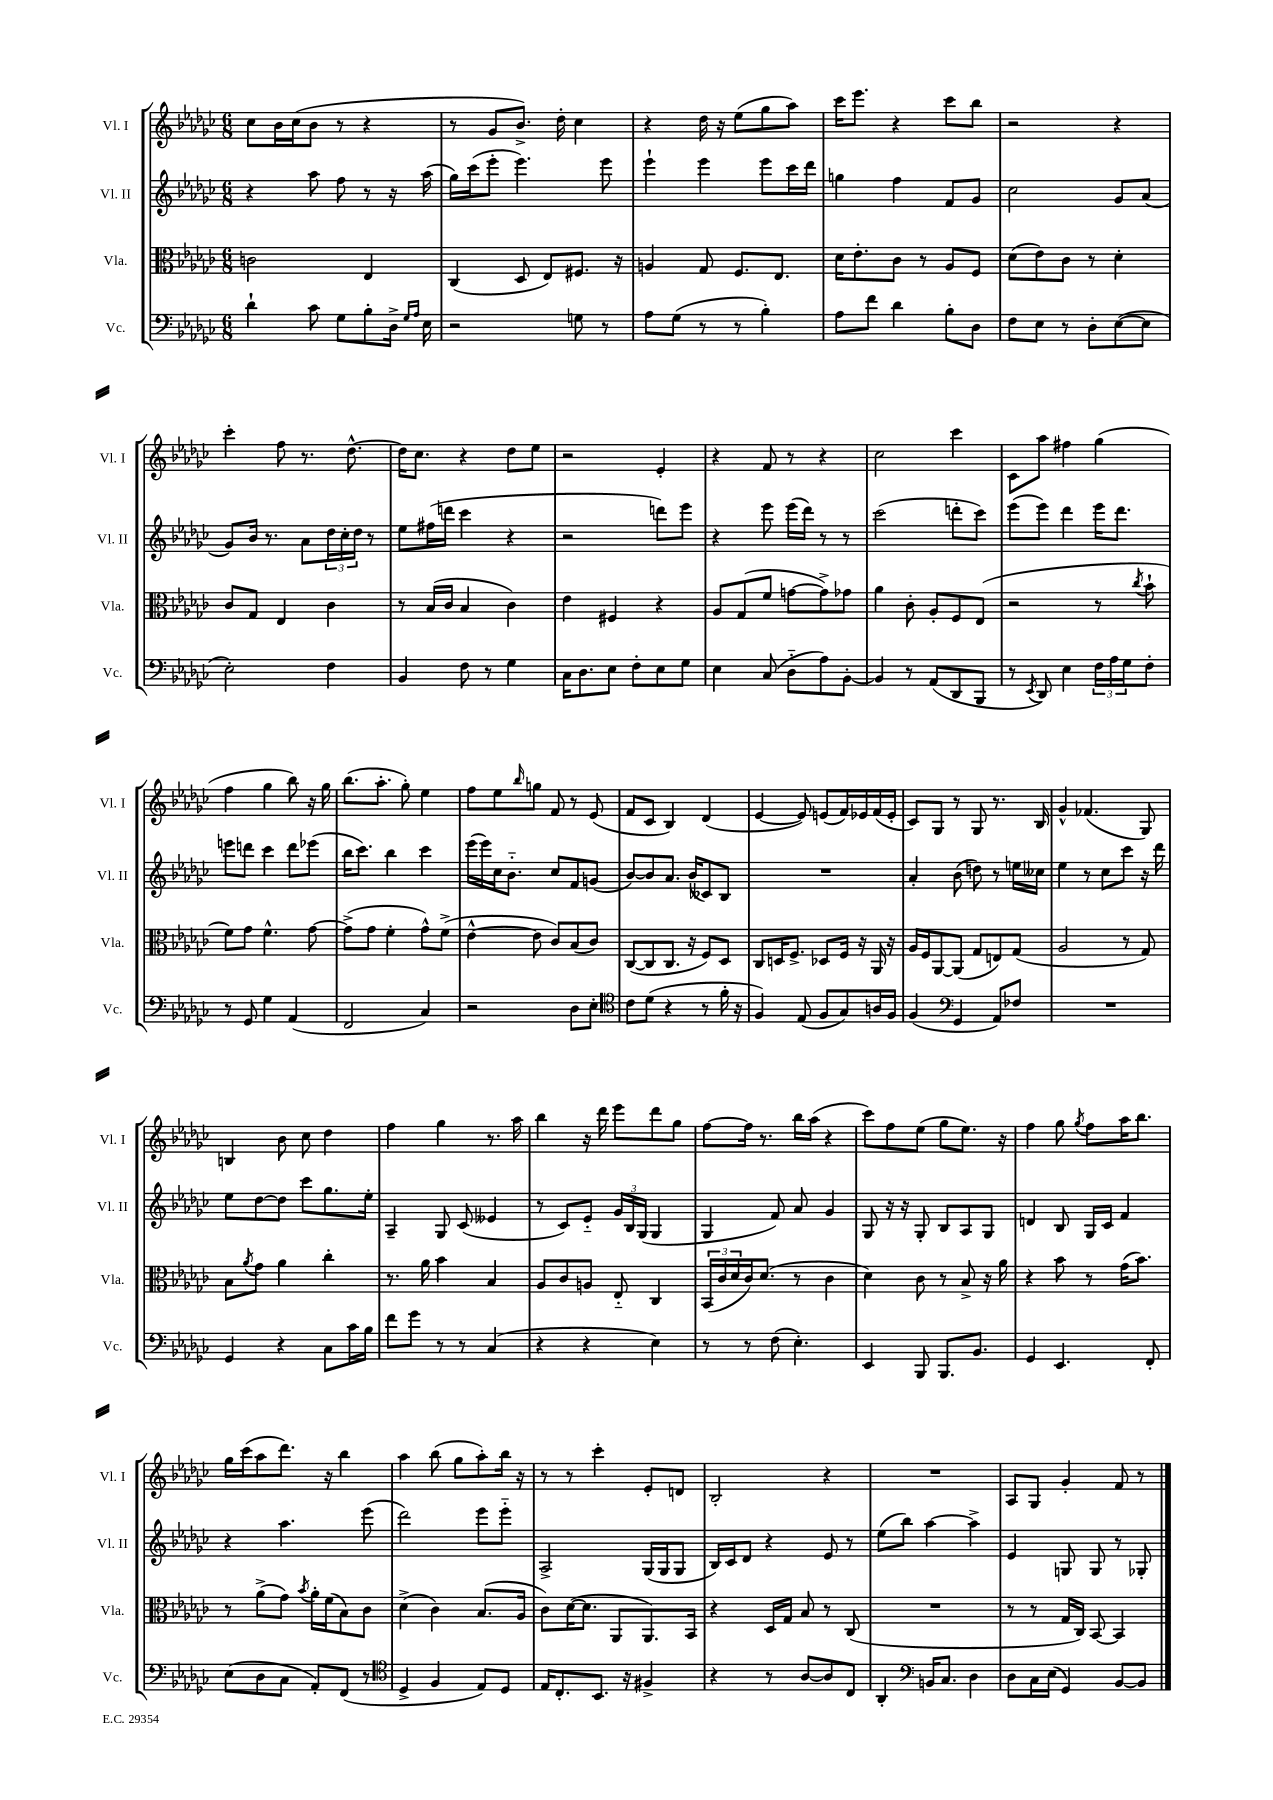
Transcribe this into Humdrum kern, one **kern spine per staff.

**kern	**kern	**kern	**kern
*staff4	*staff3	*staff2	*staff1
*clefF4	*clefC3	*clefG2	*clefG2
*k[b-e-a-d-g-c-]	*k[b-e-a-d-g-c-]	*k[b-e-a-d-g-c-]	*k[b-e-a-d-g-c-]
*M6/8	*M6/8	*M6/8	*M6/8
4d-`	2c	4r	8cc-
.	.	.	16b-
.	.	.	(16cc-
8c-	.	8aa-	8b-
8G-	.	8ff	8r
8B-'	4E-	8r	4r
16D-^	.	16r	.
16qqG-	.	.	.
16qqA-	.	.	.
16E-	.	(16aa-	.
=	=	=	=
2r	(4C-	16gg-)	8r
.	.	(16ccc-	.
.	.	8eee-'	8g-
.	8D-	4.eee-)	8.b-^)
.	8E-)	.	.
.	.	.	16dd-'
8G	8.F#	.	4cc-
8r	.	8eee-	.
.	16r	.	.
=	=	=	=
8A-	4A	4eee-`	4r
(8G-	.	.	.
8r	8G-	4eee-	16dd-
.	.	.	16r
8r	8.F	.	(8ee-
4B-')	.	8eee-	8gg-
.	8.E-	.	.
.	.	16ccc-	8aa-)
.	.	16ddd-	.
=	=	=	=
8A-	16d-	4gg	16ccc-
.	8.e-'	.	8.eee-
8f	.	.	.
4d-	8c-	4ff	4r
.	8r	.	.
8B-'	8A-	8f	8ccc-
8D-	8F	8g-	8bb-
=	=	=	=
8F	(8d-	2cc-	2r
8E-	8e-)	.	.
8r	8c-	.	.
8D-'	8r	.	.
([8E-	4d-'	8g-	4r
8E-]	.	(8a-	.
=	=	=	=
2E-')	8c-	8g-)	4ccc-'
.	8G-	16b-	.
.	.	8.r	.
.	4E-	.	8ff
.	.	8a-	8.r
4F	4c-	24dd-	.
.	.	24cc-'	.
.	.	.	[8.dd-^^
.	.	24dd-	.
.	.	8r	.
=	=	=	=
4BB-	8r	8ee-	16dd-]
.	.	.	8.cc-
.	(16B-	(16ff#	.
.	16c-	16ddd	.
8F	4B-	4ccc-	4r
8r	.	.	.
4G-	4c-)	4r	8dd-
.	.	.	8ee-
=	=	=	=
16C-	4e-	2r	2r
8.D-	.	.	.
8E-	4F#	.	.
8F'	.	.	.
8E-	4r	8ddd)	4e-'
8G-	.	8eee-	.
=	=	=	=
4E-	8A-	4r	4r
.	(8G-	.	.
(8C-	8f	8eee-	8f
8D-'~	[8g	(16eee-	8r
.	.	16ddd-)	.
8A-)	8g^])	8r	4r
[8BB-'	8g-	8r	.
=	=	=	=
4BB-]	4a-	(2ccc-	2cc-
8r	8c-'	.	.
(8AA-	8A-'	.	.
8DD-	8F	8ddd'	4ccc-
8BBB-	(8E-	8ccc-)	.
=	=	=	=
8r	2r	(8eee-	8c-
8qEE-	.	.	.
8DD-)	.	8eee-)	8aa-
4E-	.	4ddd-	4ff#
24F	8r	16eee-	(4gg-
24A-	.	.	.
.	.	8.ddd-	.
24G-	.	.	.
.	8qcc-	.	.
8F'	8b-`	.	.
=	=	=	=
8r	8f)	8eee	4ff
8GG-	8g-	8ddd	.
4G-	4.f^^	4ccc-	4gg-
(4AA-	.	8ddd	8bb-)
.	[8g-	(8eee-	16r
.	.	.	16gg-
=	=	=	=
2FF	(8g-^]	16bb-	(8.bb-
.	.	8.ccc-)	.
.	8g-	.	.
.	.	.	8.aa-'
.	4f'	4bb-	.
.	.	.	8gg-')
4C-)	8g-^^)	4ccc-	4ee-
.	(8f^	.	.
=	=	=	=
2r	[4e-^^	(16eee-	8ff
.	.	16eee-)	.
.	.	16cc-	8ee-
.	.	8.b-'~	.
.	.	.	16qqbb-
.	8e-]	.	8gg
.	8c-)	8cc-	8f
8D-	(8B-	8f	8r
8E-'	8c-)	(8g	(8e-
=	=	=	=
*clefC4	*	*	*
8c-	([8C-	[8b-)	8f
(8d-	8C-]	8b-]	8c-
4r	8.C-	8.a-	4B-)
.	16r	(16b-	.
8r	8F)	8c--)	(4d-
16f'	8D-	8B-	.
16r	.	.	.
=	=	=	=
4F)	8C-	2.r	[4e-
.	16D	.	.
.	8.F^	.	.
(8E-	.	.	8e-])
8F	8D-	.	(8e
8G-)	16F	.	16f)
.	16r	.	16e-
16A	16AA-	.	(16f
16F	16r	.	16e-'
=	=	=	=
(4F	16A-	4a-'	8c-)
.	16F	.	.
.	[8AA-	.	8G-
*clefF4	*	*	*
4GG-	(8AA-]	(8b-	8r
.	8G-	8dd)	8G-
8AA-)	8E)	8r	8.r
8F-	(8G-	16ee	.
.	.	16cc--	16B-
=	=	=	=
2.r	2A-	4ee-	4g-^^
.	.	8r	(4.f-
.	.	8cc-	.
.	8r	8ccc-	.
.	8G-)	16r	8G-)
.	.	16ddd-	.
=	=	=	=
4GG-	8B-	8ee-	4B
.	8qa-	.	.
.	8g-	[8dd-	.
4r	4a-	8dd-]	8b-
.	.	8ccc-	8cc-
8C-	4cc-'	8.gg-	4dd-
16c-	.	.	.
16B-	.	16ee-'	.
=	=	=	=
8f	8.r	4A-~	4ff
8g-	.	.	.
.	16a-	.	.
8r	4b-	8G-	4gg-
8r	.	(8c-	.
(4C-	4B-	4e--	8.r
.	.	.	16aa-
=	=	=	=
4r	8A-	8r	4bb-
.	8c-	8c-)	.
4r	8A	8e-'~	16r
.	.	.	16ddd-
.	8E-'~	24g-	8eee-
.	.	24B-	.
.	.	(24G-	.
4E-)	4C-	4G-	8ddd-
.	.	.	8gg-
=	=	=	=
8r	(24BB-	4G-	[8ff
.	24c-	.	.
.	24d-	.	.
8r	16c-)	.	16ff]
.	(8.d-	.	8.r
(8F	.	8f)	.
4.E-')	8r	8a-	16bb-
.	.	.	(16aa-
.	4c-	4g-	4r
=	=	=	=
4EE-	4d-)	8G-	8ccc-)
.	.	16r	8ff
.	.	16r	.
8BBB-	8c-	8G-'	(8ee-
8.BBB-	8r	8B-	8gg-
.	8B-^	8A-	8.ee-)
8.BB-	.	.	.
.	16r	8G-	.
.	16a-	.	16r
=	=	=	=
4GG-	4r	4d	4ff
4.EE-	8b-	8B-	8gg-
.	.	.	8qgg-
.	8r	16G-	8ff
.	.	16c-	.
.	(16g-	4f	16aa-
.	8.b-)	.	8.bb-
8FF'	.	.	.
=	=	=	=
(8E-	8r	4r	16gg-
.	.	.	(16ccc-
8D-	(8a-^	.	8aa-
8C-	8g-)	4.aa-	8.ddd-)
.	8qb-	.	.
8AA-')	16a-'	.	.
.	(16f	.	16r
(8FF	8B-)	.	4bb-
8r	8c-	(8eee-	.
=	=	=	=
*clefC4	*	*	*
4D-^	(4d-^	2ddd-)	4aa-
4F	4c-)	.	(8bb-
.	.	.	8gg-
8E-)	(8.B-	8eee-	8aa-')
8D-	.	8eee-'~	16bb-
.	16A-	.	16r
=	=	=	=
16E-	8c-)	2A-^	8r
8.C-'	.	.	.
.	([16d-	.	8r
.	8.d-]	.	.
8.BB-	.	.	4ccc-'
.	8AA-	.	.
16r	.	.	.
4F#^	8.AA-)	(16G-	8e-'
.	.	16G-	.
.	.	8G-	8d
.	16BB-	.	.
=	=	=	=
4r	4r	16B-)	2B-'
.	.	16c-	.
.	.	8d-	.
8r	16D-	4r	.
.	16G-	.	.
[8A-	8B-	.	.
8A-]	8r	8e-	4r
8C-	(8C-	8r	.
=	=	=	=
4AA-'	2.r	(8ee-	2.r
.	.	8bb-)	.
*clefF4	*	*	*
16BB	.	[4aa-	.
8.C-	.	.	.
4D-	.	4aa-^]	.
=	=	=	=
8D-	8r	4e-	8A-
16C-	8r	.	8G-
(16E-	.	.	.
4GG-)	16G-	8G	4g-'
.	16C-)	.	.
.	[8BB-	8G	.
[8BB-	4BB-]	8r	8f
8BB-]	.	8G-'	8r
==	==	==	==
*-	*-	*-	*-
